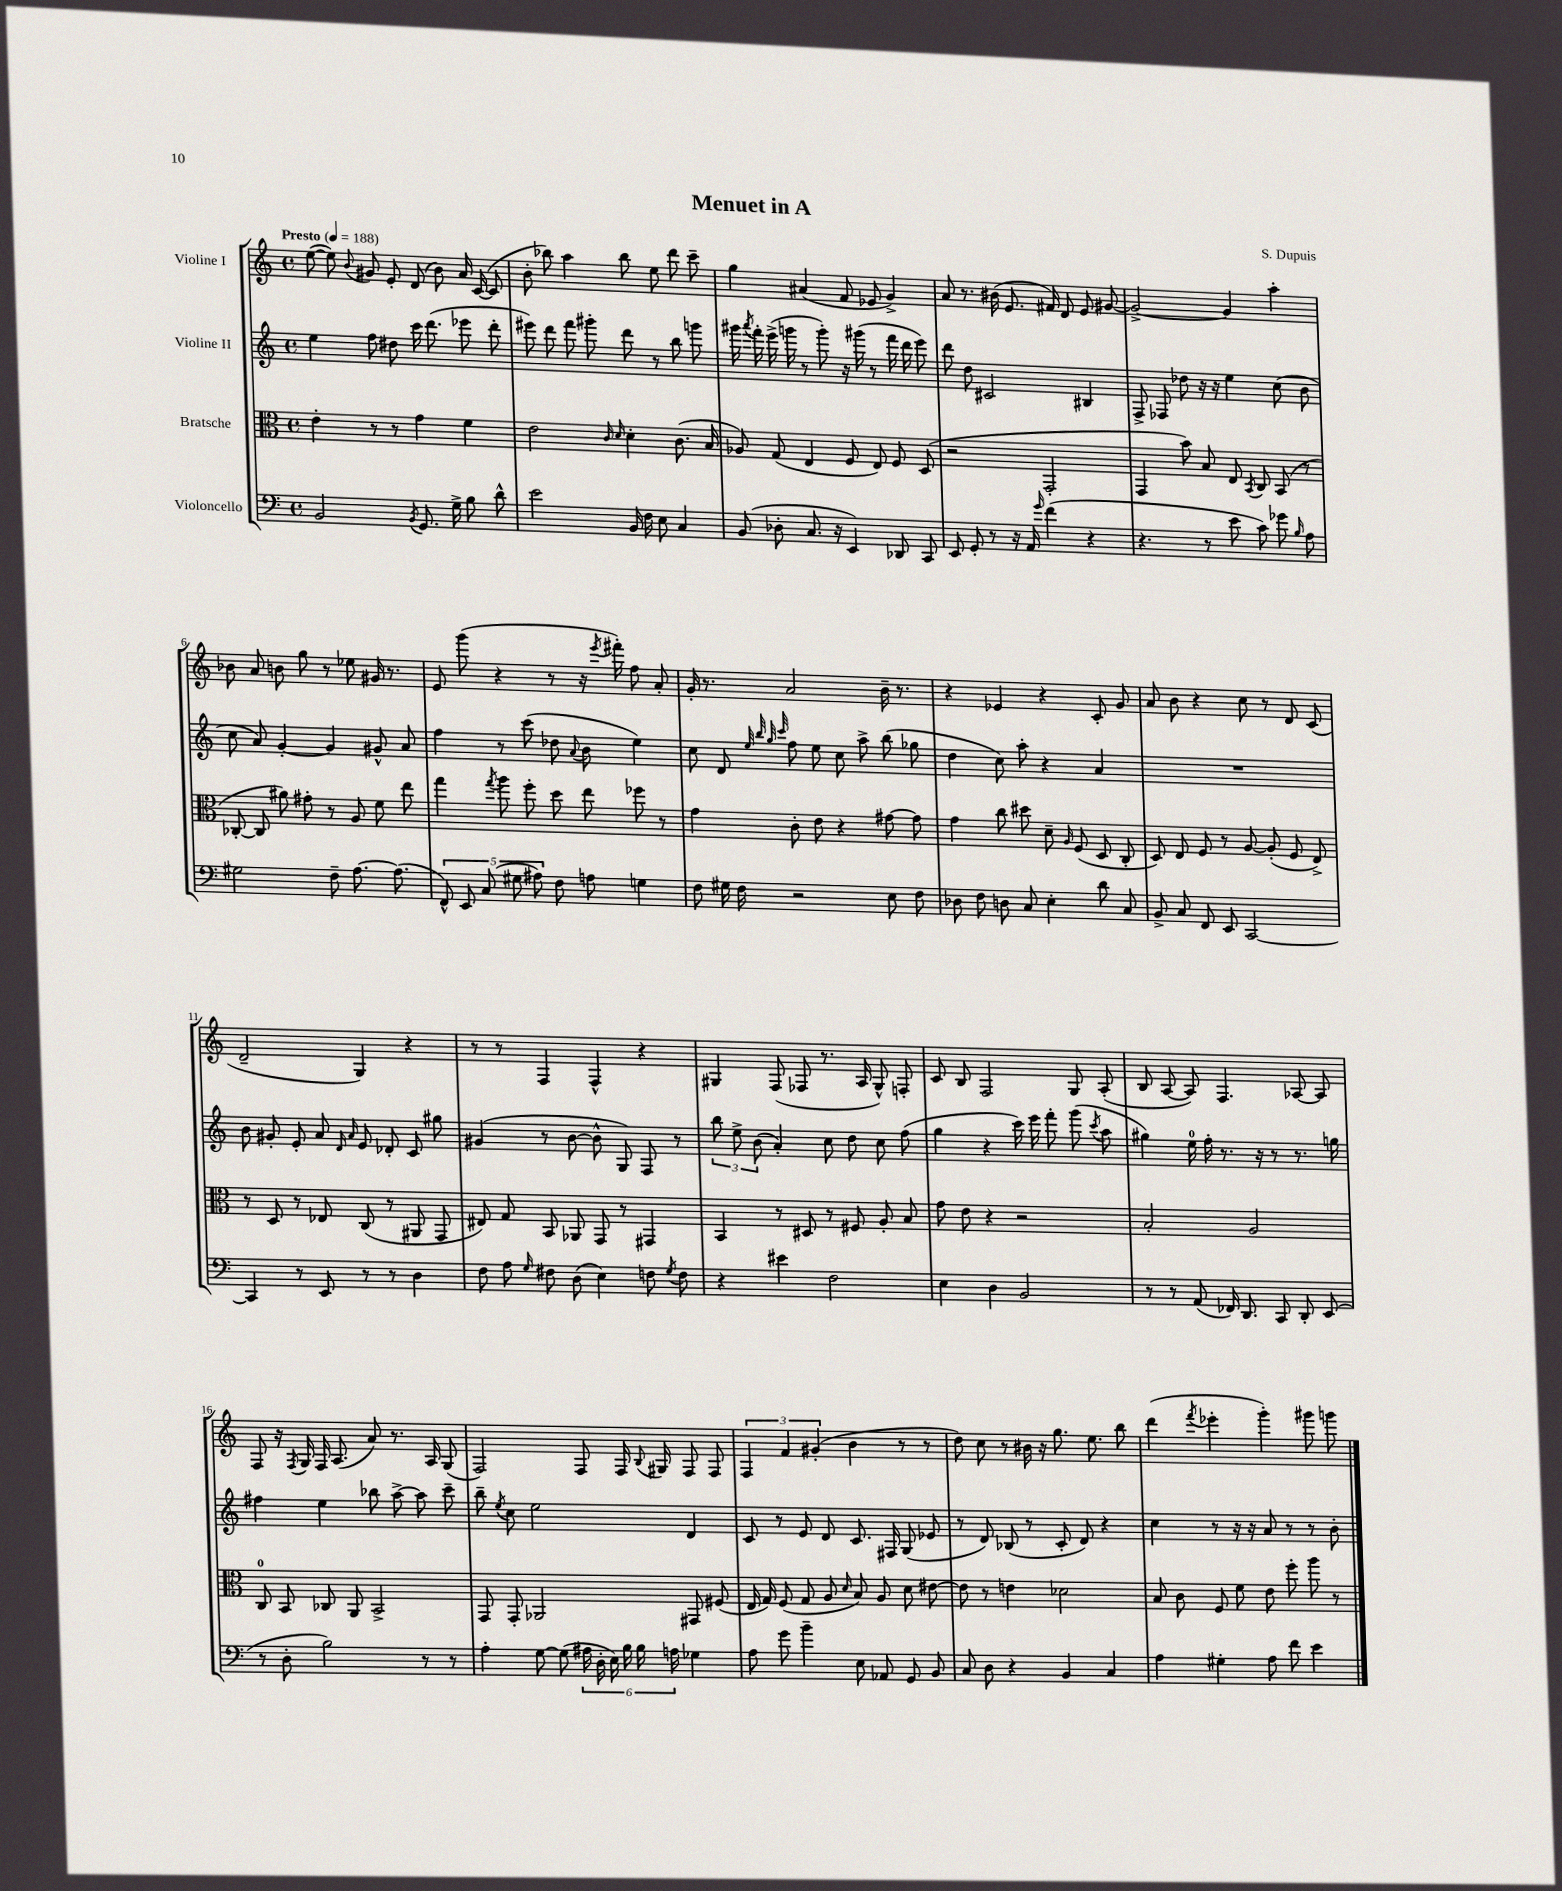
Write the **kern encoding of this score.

**kern	**kern	**kern	**kern
*part4	*part3	*part2	*part1
*staff4	*staff3	*staff2	*staff1
*I"Violoncello	*I"Bratsche	*I"Violine II	*I"Violine I
*clefF4	*clefC3	*clefG2	*clefG2
*k[]	*k[]	*k[]	*k[]
*M4/4	*M4/4	*M4/4	*M4/4
*met(c)	*met(c)	*met(c)	*met(c)
*MM188	*MM188	*MM188	*MM188
=1	=1	=1	=1
!	!	!	!LO:TX:a:B:t=Presto
2BB/	4e'\	4ee\	([8ee\
.	.	.	8ee\])
.	.	.	8qqb/
.	8r	8ff\	8g#X/
.	8r	8dd#X\	8e'/
8qBB/	.	.	.
8.GG/	4g\	16ccc\	(8d/
.	.	(8.ddd\	.
.	.	.	8b\)
16G^\	.	.	.
8B\	4f\	8eee-X\	16a/
.	.	.	([16c/
8d^^\	.	8ddd'\	8c/]
=2	=2	=2	=2
2e\	2e\	8eee#X\)	8b'\
.	.	8ddd\	8bb-X\)
.	.	8fff\	4aa\
.	.	8ggg#X'\	.
.	16qqc/	.	.
.	16qqd/	.	.
16BB/	4d'\	8ddd\	8bb-\
16F\	.	.	.
8E\	.	8r	8ee\
4C/	(8.c\	8bb\	8ddd\
.	.	8gggn\	8ccc~\
.	16B/	.	.
=3	=3	=3	=3
(8BB/	8A-X/)	16ggg#X\	4gg\
.	.	8qaaa/	.
.	.	16fff'\	.
8D-X'\	(8G/	(16eee^\	.
.	.	16gggn\	.
8.C/	4E/	8r	(4a#X/
.	.	8ggg'\)	.
16r	.	.	.
4EE/)	8F/	16r	8f/
.	.	(16ggg#X\	.
.	8E/)	8r	8e-X/
8DD-X/	8F/	16fff\	4g^/)
.	.	16ddd\	.
8CC/	(8D/	8eee\)	.
=4	=4	=4	=4
8EE/	2r	8ddd\	8a/
8GG'/	.	8dd\	8.r
8r	.	2c#X/	.
.	.	.	(16b#X\
16r	.	.	8.e/
16AA/	.	.	.
16qqg/	.	.	.
(4f\	2GG'/	.	.
.	.	.	16f#X/)
.	.	.	8d/
4r	.	4B#X/	8e/
.	.	.	[8g#X/
=5	=5	=5	=5
4.r	4GG/	8F^/	2g#^/_
.	.	8F-X/	.
.	8b\)	8dd-X\	.
8r	8B/	16r	.
.	.	16r	.
8e\	8E/	4ee\	4g#/]
.	8qBB/	.	.
8c\)	8C/	.	.
8g-X\	(8BB/	(8cc\	4aa'\
16qqB/	.	.	.
8A\	8r	8b\	.
!!LO:LB:g=z
=6	=6	=6	=6
2G#X\	[8C-X'/	8cc\	8b-X\
.	8C-/]	8a/)	8a/
.	8a#X\)	[4g'/	8bn\
.	8g#X'\	.	8gg\
8F~\	8r	4g/]	8r
[8.A\	8A/	.	8ee-X\
.	8f\	8g#X^^/	16g#X/
(8.A\]	.	.	8.r
.	8ee\	8a/	.
=7	=7	=7	=7
10FF^^/)	4gg\	4ff\	8e/
10EE/	.	.	.
.	.	.	(8ggg\
(10C/	.	.	.
.	8qgg/	.	.
.	8aa\	8r	4r
10G#X\	.	.	.
.	8ff'\	(8ccc\	.
10A#X\)	.	.	.
8F\	8dd\	8dd-X\	8r
.	.	8qqa/	.
8An\	8ee\	8b\	16r
.	.	.	8qeee/
.	.	.	16fff#X'\)
4Gn\	8ff-X\	4ee\)	8ff\
.	8r	.	8a'/
=8	=8	=8	=8
8F\	4g\	8cc\	16g'/
.	.	.	8.r
16G#X\	.	8d/	.
16F\	.	.	.
.	.	32qqee/	.
.	.	32qqbb/	.
.	.	32qqgg/	.
.	.	32qqccc/	.
2r	8c'\	8ff\	2a/
.	8e\	8ee\	.
.	4r	8cc\	.
.	.	8aa^\	.
8E\	[8g#X\	(8bb\	16b~\
.	.	.	8.r
8F\	8g#\]	8gg-X\	.
=9	=9	=9	=9
8D-X\	4g\	4dd\	4r
8F\	.	.	.
8Dn\	8cc\	8cc\)	4e-X/
8C/	8dd#X\	8aa'\	.
4E'\	8d~\	4r	4r
.	16qqA/	.	.
.	(8F/	.	.
8d\	8D/	4a/	8c'/
8C/	8C'/	.	8g/
=10	=10	=10	=10
8BB^/	8D/)	1r	8a/
8C/	8E/	.	8b\
8FF/	8F/	.	4r
8EE/	8r	.	.
[2CC/	[8A/	.	8cc\
.	(8A'/]	.	8r
.	8F/	.	8d/
.	8E^/)	.	(8c/
!!LO:LB:g=z
=11	=11	=11	=11
4CC/]	8r	8b\	2d~/
.	8D/	8g#X'/	.
8r	8r	8e'/	.
8EE/	8E-X/	8a/	.
.	.	16qqd/	.
.	.	16qqa/	.
8r	(8C/	8e/	4G/)
8r	8r	8d-X'/	.
4D\	8AA#X/	8c/	4r
.	8GG/	8gg#X\	.
=12	=12	=12	=12
8F\	8E#X/)	(4g#X/	8r
8A\	8G/	.	8r
16qqG/	.	.	.
8F#X\	8BB/	8r	4F/
(8D\	8AA-X/	[8b\	.
4E\)	8GG/	8b^^\]	4F^^/
.	8r	8G/)	.
8Fn\	4GG#X/	8F/	4r
8qG/	.	.	.
8F\	.	8r	.
=13	=13	=13	=13
4r	4BB/	12bb\	4G#X/
.	.	12ee^\	.
.	.	(12b\	.
4e#X\	8r	4a'/)	(8F/
.	8D#X/	.	8F-X/
2F\	8r	8cc\	8.r
.	8F#X/	8dd\	.
.	.	.	16A/
.	8A'/	8cc\	8G#^^/)
.	8B/	(8ff\	8Fn'/
=14	=14	=14	=14
4E\	8g\	4gg\	8c/
.	8e\	.	8B/
4D\	4r	4r	2F/
2BB/	2r	16ccc\)	.
.	.	16eee\	.
.	.	8fff'\	.
.	.	(8ggg\	8G/
.	.	8qccc/	.
.	.	8aa\	(8A'/
=15	=15	=15	=15
8r	2B'/	4gg#X\)	8B/
8r	.	.	[8A/
(8AA/	.	16ee\	8A/])
.	.	16ff'\	.
16FF-X/)	.	8.r	4.F/
8.DD/	.	.	.
.	2A/	.	.
.	.	16r	.
8CC/	.	8r	.
8DD'/	.	8.r	[8A-X/
(8EE/	.	.	8A-/]
.	.	16ggn\	.
!!LO:LB:g=z
=16	=16	=16	=16
8r	8C/	4ff#X\	8F/
8D'\	8BB/	.	16r
.	.	.	8qF/
.	.	.	16G/
2B\)	8C-X/	4ee\	16F/
.	.	.	(8.A/
.	8AA/	.	.
.	2BB^/	8bb-X\	8a/)
.	.	[8aa^\	8.r
8r	.	8aa\]	.
.	.	.	16A/
8r	.	8ccc~\	(8G/
=17	=17	=17	=17
4A'\	8GG/	8bb~\	2F/)
.	.	8qee/	.
.	8GG'/	8cc\	.
[8G\	2AA-X/	2ee\	.
(8G\]	.	.	.
24A#X\	.	.	8F/
24D'\	.	.	.
24E\)	.	.	.
24B\	.	.	16F/
24B\	.	.	.
.	.	.	8qqB/
.	.	.	16G#X/
24An\	.	.	.
4G-X\	8GG#X/	4d/	8F/
.	(8F#X/	.	8F/
=18	=18	=18	=18
8A\	16E/	8c/	6F/
.	16G/)	.	.
8g\	(8F/	8r	.
.	.	.	6f/
4b~\	8G/	8e/	.
.	.	.	(6g#X'/
.	8A/	8d/	.
.	16qqd/	.	.
8E\	8B/)	8.c/	4b\
8AA-X/	8A/	.	.
.	.	16F#X/	.
8GG/	8d\	(8G/	8r
8BB/	[8e#X\	8e-X/	8r
=19	=19	=19	=19
8C/	8e#\]	8r	8dd\)
8D\	8r	8d/)	8cc\
4r	4en\	(8B-X/	8r
.	.	8r	16b#X\
.	.	.	16r
4BB/	2d-X\	8c'/	8.gg\
.	.	8d/)	.
.	.	.	8.ee\
4C/	.	4r	.
.	.	.	8bb\
=20	=20	=20	=20
4A\	8B/	4cc\	(4ddd\
.	8c\	.	.
.	.	.	8qfff/
4G#X'\	8F/	8r	4eee-X'\
.	8f\	16r	.
.	.	16r	.
8A\	8e\	8a/	4ggg'\)
8f\	8ff'\	8r	.
4e\	8aa\	8r	8ggg#X\
.	8r	8b'\	8gggn\
==	==	==	==
*-	*-	*-	*-
